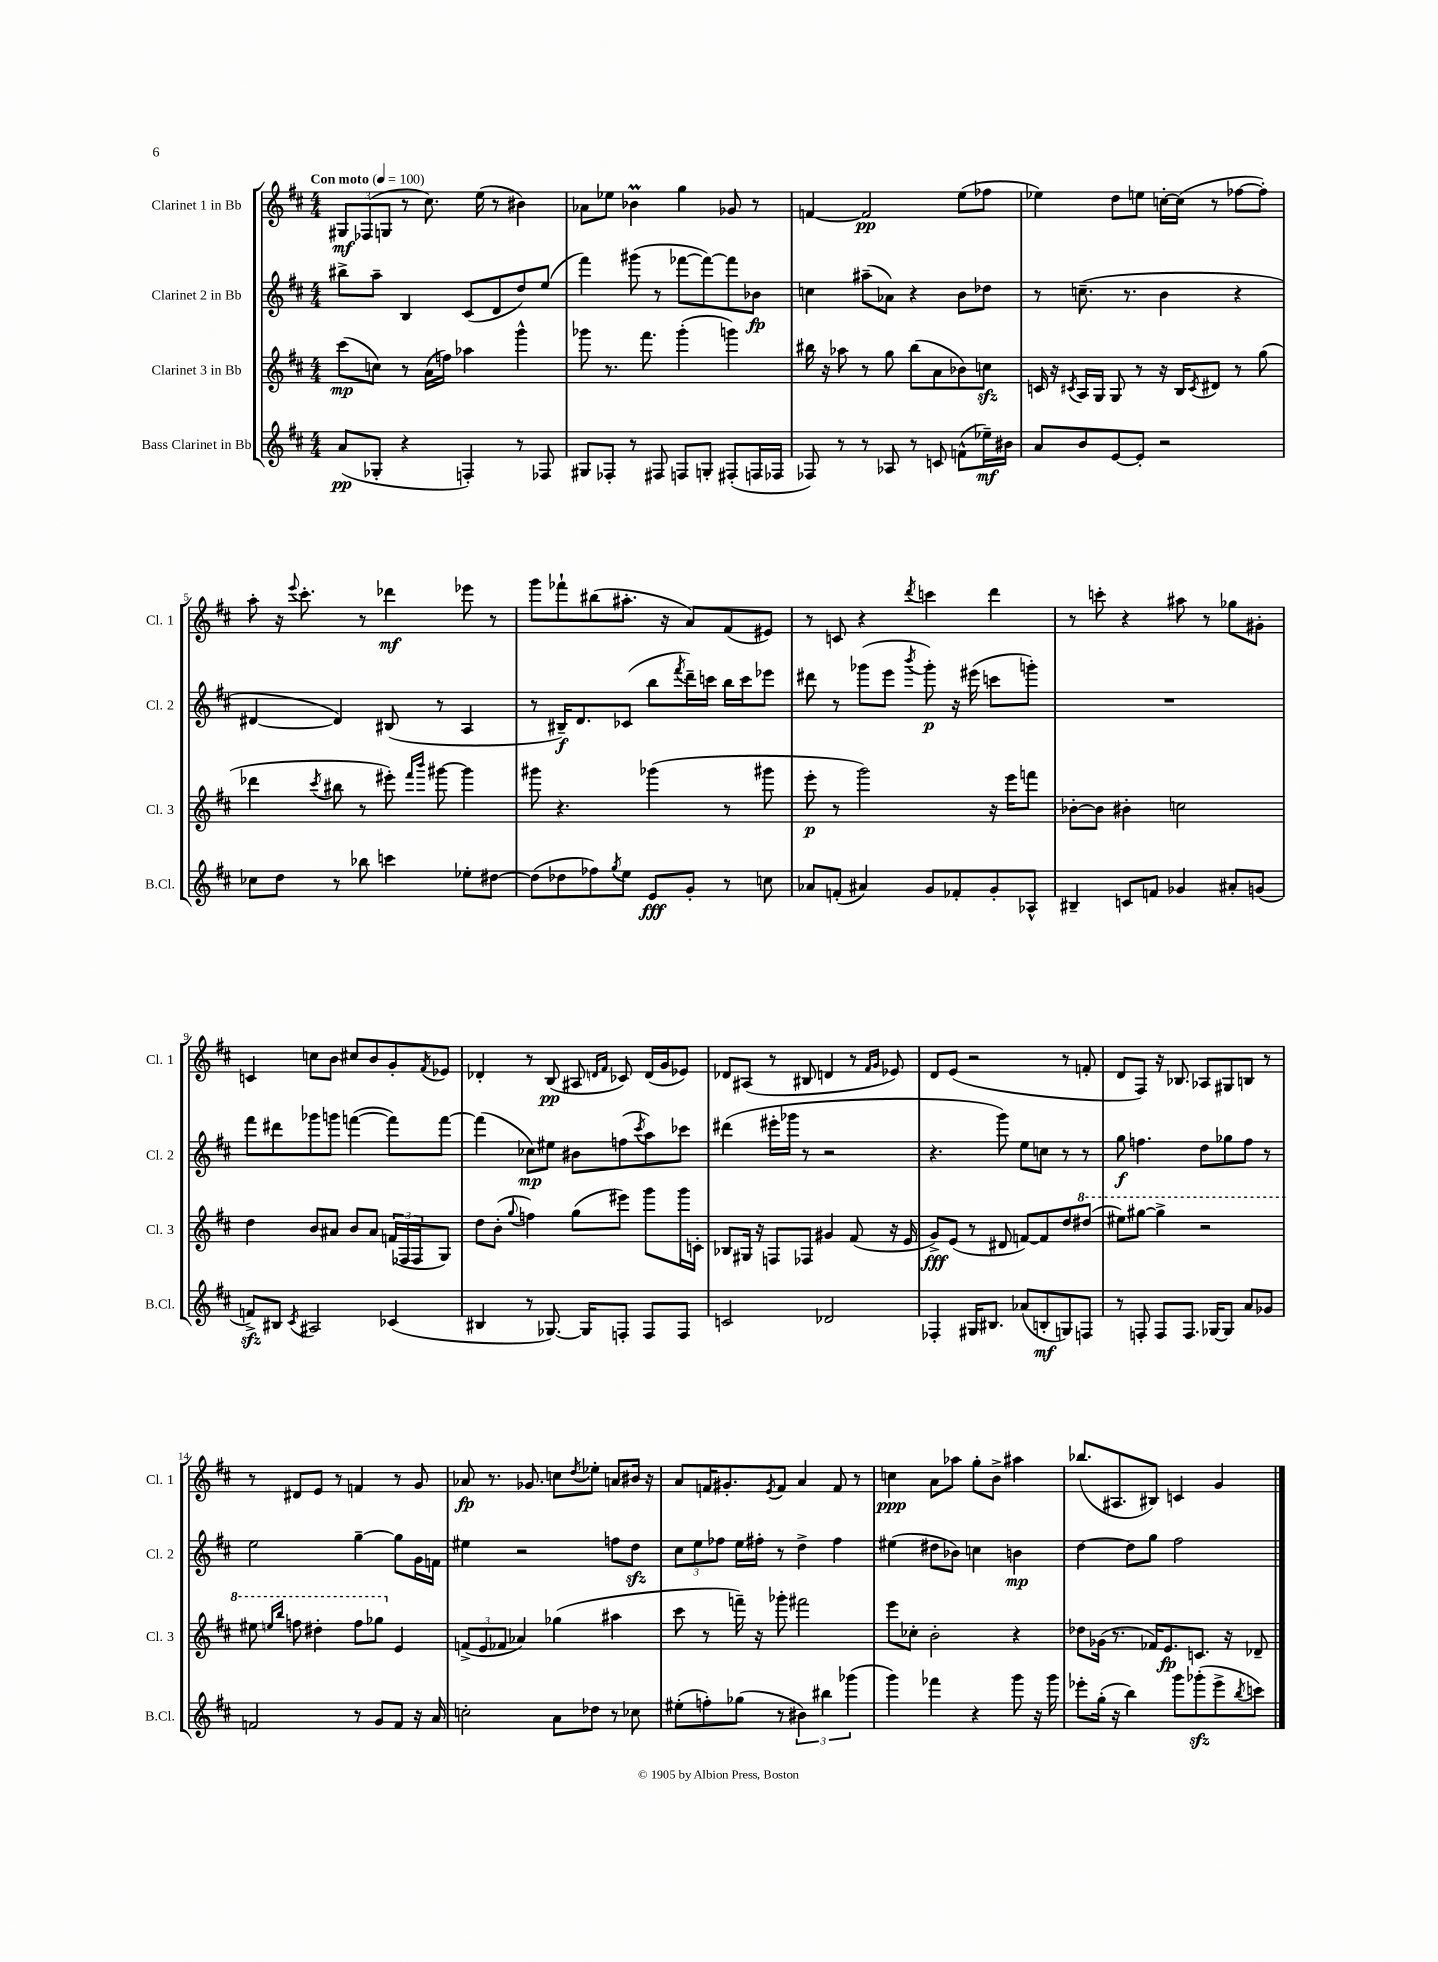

**kern	**dynam	**kern	**dynam	**kern	**dynam	**kern	**dynam
*part4	*part4	*part3	*part3	*part2	*part2	*part1	*part1
*staff4	*staff4	*staff3	*staff3	*staff2	*staff2	*staff1	*staff1
*I"Bass Clarinet in Bb	*	*I"Clarinet 3 in Bb	*	*I"Clarinet 2 in Bb	*	*I"Clarinet 1 in Bb	*
*I'B.Cl.	*	*I'Cl. 3	*	*I'Cl. 2	*	*I'Cl. 1	*
*clefG2	*	*clefG2	*	*clefG2	*	*clefG2	*
*k[f#c#]	*	*k[f#c#]	*	*k[f#c#]	*	*k[f#c#]	*
*M4/4	*	*M4/4	*	*M4/4	*	*M4/4	*
*MM100	*	*MM100	*	*MM100	*	*MM100	*
=1	=1	=1	=1	=1	=1	=1	=1
!	!	!	!	!	!	!LO:TX:a:B:t=Con moto	!
(8a/L	pp	(8ccc#\L	mp	8bb#X^\L	.	12G#X/L	mf
.	.	.	.	.	.	(12F-X/	.
8G-X'/J	.	8ccn\J)	.	8aa~\J	.	.	.
.	.	.	.	.	.	12Gn/J	.
4r	.	8r	.	4B/	.	8r	.
.	.	(16a\LL	.	.	.	8.cc#\)	.
.	.	16ffn\JJ)	.	.	.	.	.
4Fn'/)	.	4aa-X\	.	(8c#/L	.	.	.
.	.	.	.	.	.	(16ee\	.
.	.	.	.	8d/	.	8r	.
8r	.	4ggg^^\	.	8dd/)	.	4b#X\)	.
8F-X/	.	.	.	(8ee/J	.	.	.
=2	=2	=2	=2	=2	=2	=2	=2
8G#X/L	.	8ggg-X\	.	4fff#\)	.	8a-X\L	.
8F-X'/J	.	8.r	.	.	.	8ee-X\J	.
8r	.	.	.	(8ggg#X\	.	4b-XM\	.
.	.	8.fff#\	.	.	.	.	.
8F#X/	.	.	.	8r	.	.	.
8Fn/L	.	(4ggg-'\	.	[8fff-X\L	.	4gg\	.
8Gn'/J	.	.	.	8fff-\_)	.	.	.
(8F#X'/L	.	4gggn\)	.	8fff-\]	.	8g-X/	.
16Fn/L	.	.	.	8b-X\J	fp	8r	.
16F-X/JJ	.	.	.	.	.	.	.
=3	=3	=3	=3	=3	=3	=3	=3
8F-X/)	.	16bb#X\	.	4ccn\	.	[4fn/	.
.	.	16r	.	.	.	.	.
8r	.	8aa-X\	.	.	.	.	.
8r	.	8r	.	(8aa#X~\L	.	2f/]	pp
8A-X/	.	8gg\	.	8a-X\J)	.	.	.
8r	.	(8bb#\L	.	4r	.	.	.
8cn/	.	8a\	.	.	.	.	.
(8fn^^\L	.	8b-X\)	.	8b\L	.	(8ee\L	.
16ee-X~\L)	mf	8ccnzz\J	.	8dd-X\J	.	8ff-X\J	.
16b#X\JJ	.	.	.	.	.	.	.
=4	=4	=4	=4	=4	=4	=4	=4
8a/L	.	16cn/	.	8r	.	4ee-X\)	.
.	.	16r	.	.	.	.	.
.	.	8qc#X/	.	.	.	.	.
8b/	.	16A/LL	.	(8.ccn~\	.	.	.
.	.	16G/JJ	.	.	.	.	.
[8e/	.	8G/	.	.	.	8dd\L	.
.	.	.	.	8.r	.	.	.
8e'/J]	.	8r	.	.	.	8een\J	.
2r	.	16r	.	4b\	.	[16ccn'\LL	.
.	.	16B/KL	.	.	.	(16cc\JJ]	.
.	.	8qc#/	.	.	.	.	.
.	.	8d#X/J	.	.	.	8r	.
.	.	8r	.	4r	.	[8ff-X\L	.
.	.	(8gg\	.	.	.	8ff-'\J])	.
!!LO:LB:g=z
=5	=5	=5	=5	=5	=5	=5	=5
8cc-X\L	.	4ddd-X\	.	[4d#X/	.	8aa'\	.
8dd\J	.	.	.	.	.	16r	.
.	.	.	.	.	.	8qqeee/	.
.	.	.	.	.	.	8.ccc#'\	.
.	.	8qccc#/	.	.	.	.	.
8r	.	8bb#X\	.	4d#/])	.	.	.
8bb-X\	.	8r	.	.	.	8r	.
4cccn\	.	8eee#X'\)	.	(8B#X/	.	4ddd-X\	mf
.	.	16qqfff#/LL	.	.	.	.	.
.	.	16qqbbb/JJ	.	.	.	.	.
.	.	[8ggg#X\	.	8r	.	.	.
8ee-X'\L	.	4ggg#\]	.	4A/	.	8eee-X\	.
[8dd#X\J	.	.	.	.	.	8r	.
=6	=6	=6	=6	=6	=6	=6	=6
(8dd#\L]	.	8ggg#X\	.	8r	.	8ggg\L	.
8dd-X\	.	4.r	.	16B#X~/KL)	f	8fff-X`\	.
.	.	.	.	8.d/	.	.	.
8ff-X\)	.	.	.	.	.	(8bb#X\	.
8qgg/	.	.	.	.	.	.	.
8ee\J	.	.	.	(8c-X/J	.	8.aa#X'\J	.
8e/L	fff	(4ggg-X\	.	8bb\L	.	.	.
.	.	.	.	.	.	16r	.
.	.	.	.	8qfff#/	.	.	.
8g'/J	.	.	.	16ddd~\L)	.	8a/L)	.
.	.	.	.	16cccn\JJ	.	.	.
8r	.	8r	.	16bb\LL	.	(8f#/	.
.	.	.	.	16ccc\J	.	.	.
8ccn\	.	8ggg#X\	.	8eee-X\J	.	8e#X/J)	.
=7	=7	=7	=7	=7	=7	=7	=7
8a-X/L	.	8eee'\	p	8ddd#X\	.	8r	.
(8fn'/J	.	8r	.	8r	.	8cn/	.
4a#X/)	.	2ggg\)	.	(8ggg-X\L	.	4r	.
.	.	.	.	8eee\J	.	.	.
.	.	.	.	8qbbb/	.	8qddd/	.
8g/L	.	.	.	8ggg-'\)	p	4cccn\	.
8f-X'/	.	.	.	16r	.	.	.
.	.	.	.	(16eee#X\	.	.	.
8g'/	.	16r	.	8cccn\L	.	4ddd\	.
.	.	16eee\KL	.	.	.	.	.
8A-X^^/J	.	8fffn\J	.	8gggn'\J)	.	.	.
=8	=8	=8	=8	=8	=8	=8	=8
4B#X~/	.	[8b-X'\L	.	1r	.	8r	.
.	.	8b-\J]	.	.	.	8cccn'\	.
8cn/L	.	4b#X'\	.	.	.	4r	.
8fn/J	.	.	.	.	.	.	.
4g-X/	.	2ccn\	.	.	.	8aa#X\	.
.	.	.	.	.	.	8r	.
8a#X'/L	.	.	.	.	.	8gg-X\L	.
(8gn/J	.	.	.	.	.	8g#X'\J	.
!!LO:LB:g=z
=9	=9	=9	=9	=9	=9	=9	=9
8fnzz^/L)	.	4dd\	.	8fff#\L	.	4cn/	.
8B#X/J	.	.	.	8ddd#X\	.	.	.
8qc#/	.	.	.	.	.	.	.
2A#X/	.	8b/L	.	8ggg-X\	.	8ccn\L	.
.	.	8a#X/J	.	8gggn\J	.	8b\J	.
.	.	8b/L	.	([4fffn\	.	8cc#X/L	.
.	.	8a#/J	.	.	.	8b/	.
(4c-X/	.	(24fn/LL	.	8fff\L])	.	8g'/	.
.	.	24F-X/	.	.	.	.	.
.	.	24F-/J	.	.	.	.	.
.	.	.	.	.	.	8qf#/	.
.	.	8G/J)	.	[8fff\J	.	8e-X/J	.
=10	=10	=10	=10	=10	=10	=10	=10
4B#X/	.	8dd\L	.	(4fff\]	.	4d-X'/	.
.	.	(8b'\J	.	.	.	.	.
.	.	8qqgg/	.	.	.	.	.
8r	.	4ffn\)	.	8cc-X\L)	mp	8r	.
[8.G-X/)	.	.	.	8ee#X\J	.	(8B/	pp
.	.	(8gg\L	.	8b#X\L	.	8A#X/	.
16G-/KL]	.	.	.	.	.	.	.
.	.	.	.	.	.	16qqdn/LL	.
.	.	.	.	.	.	16qqf#/JJ	.
8Fn'/J	.	8eee#X\J)	.	(8ffn\	.	8c-X/)	.
.	.	.	.	8qccc#/	.	.	.
8F/L	.	8ggg\L	.	8aa\)	.	(16d/LL	.
.	.	.	.	.	.	16g/J	.
8F/J	.	16ggg\L	.	8ccc-X\J	.	8e-X/J)	.
.	.	16cn'\JJ	.	.	.	.	.
=11	=11	=11	=11	=11	=11	=11	=11
2cn/	.	8B-X/L	.	(4ddd#X\	.	8d-X/L	.
.	.	16G#X/Jk	.	.	.	(8A#X/J	.
.	.	16r	.	.	.	.	.
.	.	8Fn/L	.	16eee#X'\LL	.	8r	.
.	.	.	.	16ggg-X\JJ	.	.	.
.	.	8F-X/J	.	8r	.	8B#X/	.
2d-X/	.	4g#X/	.	2r	.	4dn/	.
.	.	(8f#/	.	.	.	8r	.
.	.	.	.	.	.	16qqf#/LL	.
.	.	.	.	.	.	16qqg/JJ	.
.	.	16r	.	.	.	8e-X/)	.
.	.	16e/	.	.	.	.	.
=12	=12	=12	=12	=12	=12	=12	=12
4F-X'/	.	8g^/L)	fff	4.r	.	8d/L	.
.	.	(8e/J	.	.	.	(8e/J	.
16G#X/KL	.	8r	.	.	.	2r	.
8.B#X/J	.	.	.	.	.	.	.
.	.	8d#X/	.	8ggg\)	.	.	.
(8a-X/L	.	[8fn/L)	.	8ee\L	.	.	.
8Bn'/	mf	8f/]	.	8ccn\J	.	.	.
8Gn/)	.	8dd/	.	8r	.	8r	.
*	*	*8va	*	*	*	*	*
8Fn/J	.	(8ddd#X/J	.	8r	.	8fn'/	.
=13	=13	=13	=13	=13	=13	=13	=13
8r	.	8eee#X\L)	.	8gg\	f	8d/L	.
8Fn'/	.	[8ggg#X\J	.	4.ffn\	.	8F#/J)	.
8F/L	.	4ggg#^\]	.	.	.	16r	.
.	.	.	.	.	.	8.B-X/	.
8.F/J	.	.	.	.	.	.	.
.	.	2r	.	8dd\L	.	8A-X/L	.
[16G-X/KL	.	.	.	.	.	.	.
8G-/J]	.	.	.	8gg-X\	.	8G#X/	.
8a/L	.	.	.	8ff\J	.	8Bn/J	.
8g-X/J	.	.	.	8r	.	8r	.
!!LO:LB:g=z
=14	=14	=14	=14	=14	=14	=14	=14
2fn/	.	8eee#X\	.	2ee\	.	8r	.
.	.	16qqeeen/LL	.	.	.	.	.
.	.	16qqbbb/JJ	.	.	.	.	.
.	.	8fffn\	.	.	.	8d#X/L	.
.	.	4ddd#X'\	.	.	.	8e/J	.
.	.	.	.	.	.	8r	.
8r	.	8fff\L	.	[4gg~\	.	4fn/	.
8g/L	.	8ggg-X\J	.	.	.	.	.
*	*	*X8va	*	*	*	*	*
8f/J	.	4e/	.	8gg\L]	.	8r	.
16r	.	.	.	16g\L	.	8g/	.
16a/	.	.	.	16fn\JJ	.	.	.
=15	=15	=15	=15	=15	=15	=15	=15
2ccn'\	.	(12fn^/L	.	4ee#X\	.	8a-X/	fp
.	.	12e/	.	.	.	.	.
.	.	.	.	.	.	8.r	.
.	.	12f-X/J	.	.	.	.	.
.	.	4a-X/)	.	2r	.	.	.
.	.	.	.	.	.	8.g-X/	.
8a\L	.	(4gg-X\	.	.	.	8ccn\L	.
.	.	.	.	.	.	8qdd/	.
8dd-X\J	.	.	.	.	.	8ee-X'\J	.
8r	.	4aa#X\	.	8ffn\L	.	8an/L	.
8cc-X\	.	.	.	8ddzz\J	.	16b#X/Jk	.
.	.	.	.	.	.	16r	.
=16	=16	=16	=16	=16	=16	=16	=16
(8ee#X'\L	.	8ccc#\	.	12cc#\L	.	8a/L	.
.	.	.	.	12ee\	.	.	.
8ffn'\)	.	8r	.	.	.	16fn/K	.
.	.	.	.	12ff-X\J	.	.	.
.	.	.	.	.	.	8.g#X'/	.
(8gg-X\J	.	16fffn~\)	.	16ee\LL	.	.	.
.	.	16r	.	16ff#X'\JJ	.	.	.
.	.	.	.	.	.	8qe/	.
8r	.	8ggg-X'\	.	8r	.	8f/J	.
6b#X\)	.	2fff#X\	.	4dd^\	.	4a/	.
6bb#X\	.	.	.	.	.	.	.
.	.	.	.	4ff#\	.	8f/	.
(6ggg-X\	.	.	.	.	.	.	.
.	.	.	.	.	.	8r	.
=17	=17	=17	=17	=17	=17	=17	=17
4ggg\)	.	8eee\L	.	(4ee#X\	.	4ccn\	ppp
.	.	8cc-X'\J	.	.	.	.	.
4fff-X\	.	2b'\	.	8dd#X\L	.	8a\L	.
.	.	.	.	8b-X\J)	.	8aa-X\J	.
4r	.	.	.	4ccn\	.	8gg'\L	.
.	.	.	.	.	.	8b^\J	.
8ggg\	.	4r	.	4bn\	mp	4aa#X\	.
16r	.	.	.	.	.	.	.
16ggg\	.	.	.	.	.	.	.
=18	=18	=18	=18	=18	=18	=18	=18
8eee-X'\L	.	8dd-X\L	.	[4dd\	.	(8.bb-X/L	.
(16gg'\Jk	.	(16g-X\Jk	.	.	.	.	.
16r	.	8.r	.	.	.	8.A#X/	.
4bb\)	.	.	.	8dd\L]	.	.	.
.	.	16f-X/KL)	.	8gg\J	.	8B#X/J)	.
.	.	8.e/	fp	.	.	.	.
8ggg\L	.	.	.	2ff#\	.	4cn/	.
(8ggg-Xzz'\	.	8.cn/J	.	.	.	.	.
8eee-^\	.	.	.	.	.	4g/	.
.	.	16r	.	.	.	.	.
8qbb/	.	.	.	.	.	.	.
8cccn\J)	.	8d-X~/	.	.	.	.	.
==	==	==	==	==	==	==	==
*-	*-	*-	*-	*-	*-	*-	*-
